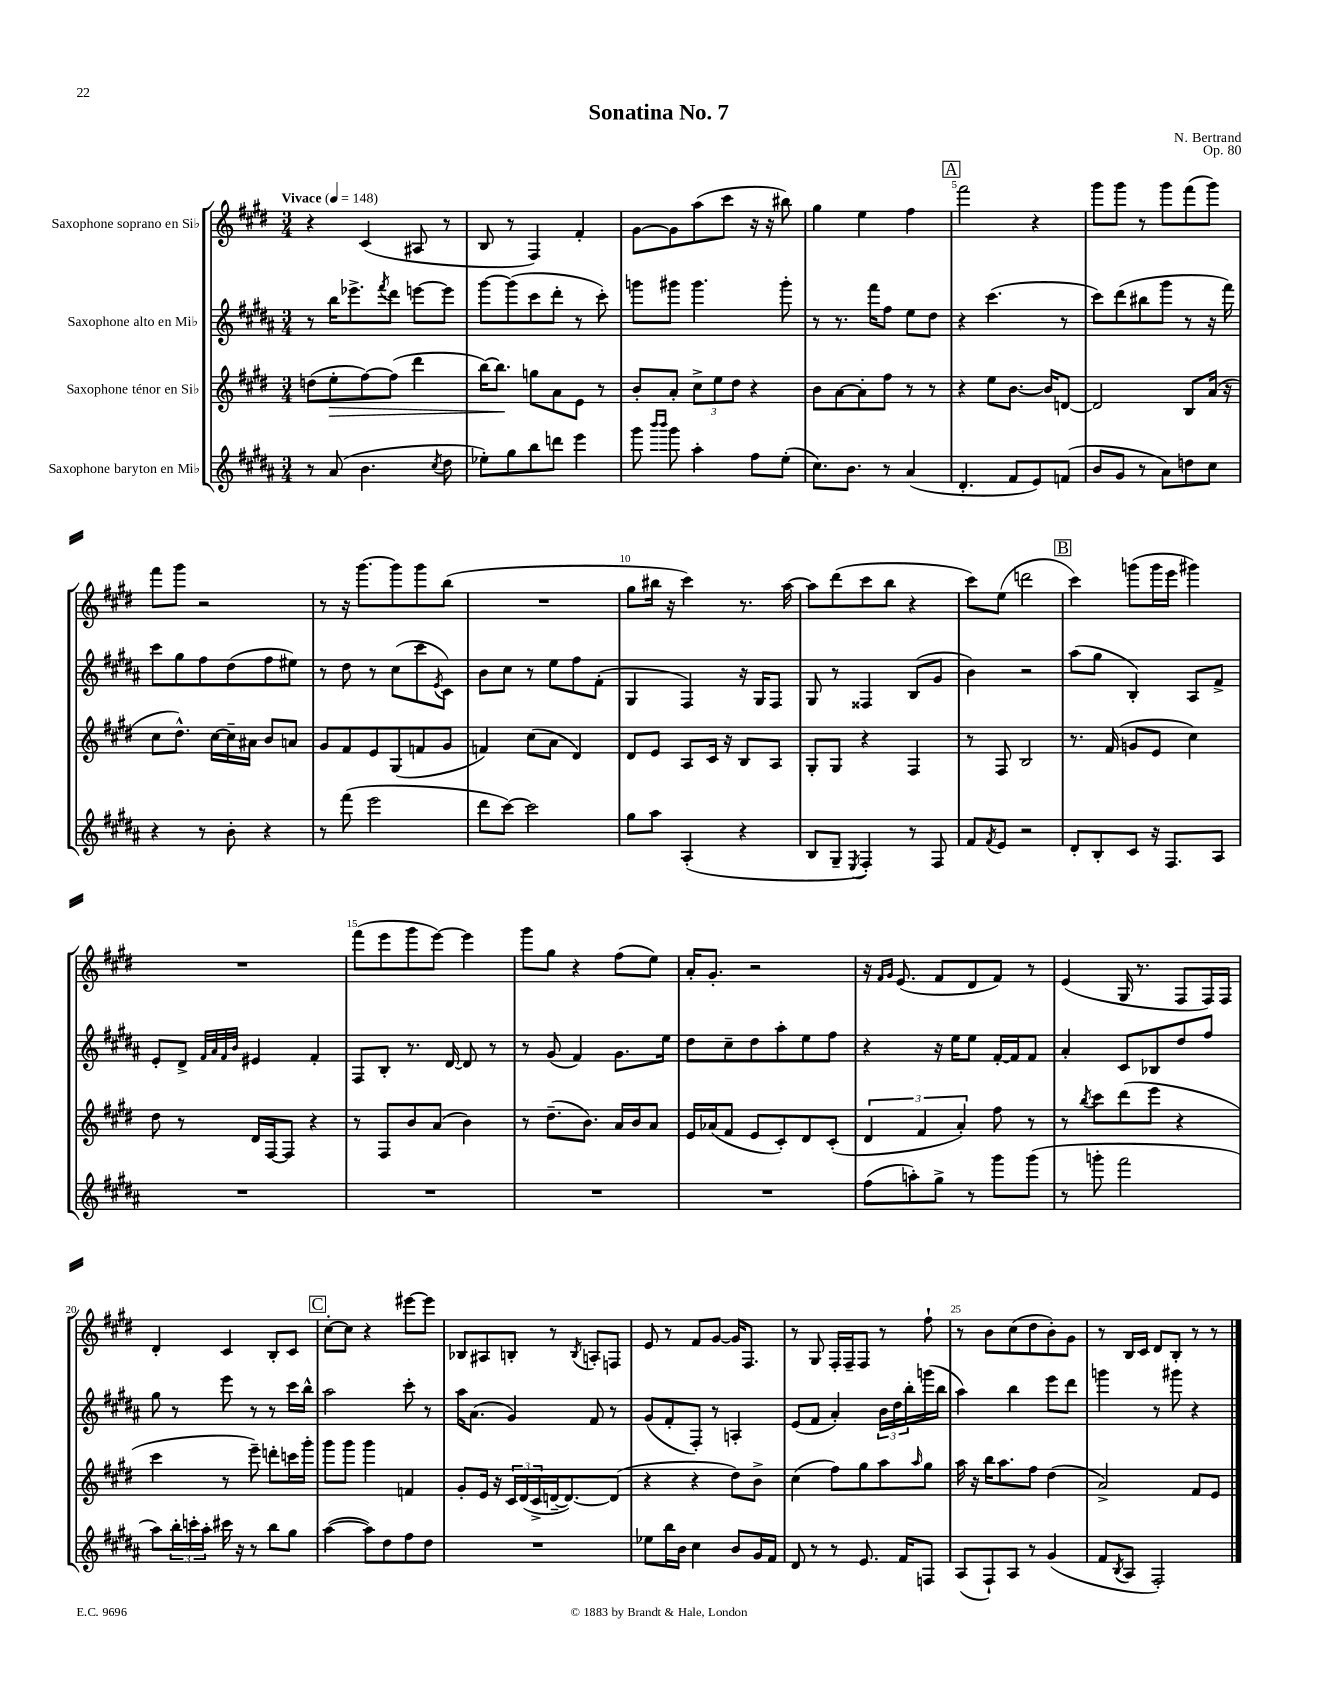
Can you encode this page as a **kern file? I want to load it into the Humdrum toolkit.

**kern	**kern	**dynam	**kern	**kern
*part4	*part3	*part3	*part2	*part1
*staff4	*staff3	*staff3	*staff2	*staff1
*I"Saxophone baryton en Mi♭	*I"Saxophone ténor en Si♭	*	*I"Saxophone alto en Mi♭	*I"Saxophone soprano en Si♭
*clefG2	*clefG2	*	*clefG2	*clefG2
*k[f#c#g#d#a#]	*k[f#c#g#d#]	*	*k[f#c#g#d#a#]	*k[f#c#g#d#]
*M3/4	*M3/4	*	*M3/4	*M3/4
*MM148	*MM148	*	*MM148	*MM148
=1	=1	=1	=1	=1
!	!	!	!	!LO:TX:a:B:t=Vivace
8r	(8ddn\L	.	8r	4r
!	!	!LO:HP:b	!	!
(8a#/	8ee'\	>	16bb\KL	.
.	.	.	8.eee-X^\	.
4.b\	[8ff#\)	.	.	(4c#/
.	.	.	8qfff#/	.
.	(8ff#\J]	.	8ddd#\J	.
.	4ddd#\	.	[8eeen\L	8A#X/
8qcc#/	.	.	.	.
8dd#\	.	.	8eee\J]	8r
=2	=2	=2	=2	=2
8ee-X'\L)	[16bb\KL)	.	[8ggg#\L	8B/
.	8.bb\J]	.	.	.
8gg#\	.	.	(8ggg#\]	8r
8bb\	8ggn\L	]	8ccc#\	4F#/)
8dddn\J	8a\	.	8ddd#'\J	.
4eee\	8e\J	.	8r	4f#'/
.	8r	.	8ccc#'\)	.
=3	=3	=3	=3	=3
8ggg#\	8b'/L	.	8gggn\L	[8g#\L
16qqbbb/LL	.	.	.	.
16qqbbb/JJ	.	.	.	.
8ggg#\	8a'/J	.	8ggg#X\J	8g#\]
4aa#'\	12cc#^\L	.	4.ggg#\	(8aa\
.	12ee\	.	.	.
.	.	.	.	8ccc#\J
.	12dd#\J	.	.	.
8ff#\L	4r	.	.	16r
.	.	.	.	16r
(8ee'\J	.	.	8ggg#'\	8bb#X\)
=4	=4	=4	=4	=4
8.cc#\L)	8b\L	.	8r	4gg#\
.	[8a\	.	8.r	.
8.b\J	.	.	.	.
.	8a'\]	.	.	4ee\
.	.	.	16fff#\KL	.
8r	8ff#\J	.	8ff#\J	.
(4a#/	8r	.	8ee\L	4ff#\
.	8r	.	8dd#\J	.
!!LO:REH:place=s1:t=A
=5	=5	=5	=5	=5
4.d#'/	4r	.	4r	2fff#\
.	8ee\L	.	(4.ccc#\	.
8f#/L	[8.b\J	.	.	.
8e/)	.	.	.	4r
.	16b/KL]	.	.	.
(8fn/J	[8dn/J	.	8r	.
=6	=6	=6	=6	=6
8b/L	2d/]	.	8ccc#\L)	8ggg#\L
8g#/J	.	.	(8ddd#\	8ggg#\J
8r	.	.	8bb#X\	8r
8a#\L)	.	.	8ggg#\J	8ggg#\L
8ddn\	8B/L	.	8r	(8fff#\
8cc#\J	(16a/Jk	.	16r	8ggg#\J)
.	16r	.	16fff#\)	.
!!LO:LB:g=z
=7	=7	=7	=7	=7
4r	8cc#\L	.	8ccc#\L	8fff#\L
.	8.dd#^^\J)	.	8gg#\	8ggg#\J
8r	.	.	8ff#\	2r
.	[16cc#\LL	.	.	.
8b'\	16cc#~\]	.	(8dd#\	.
.	16a#X\JJ	.	.	.
4r	8b/L	.	8ff#\	.
.	8an/J	.	8ee#X\J)	.
=8	=8	=8	=8	=8
8r	8g#/L	.	8r	8r
(8fff#\	8f#/	.	8dd#\	16r
.	.	.	.	[8.ggg#\L
2eee\	8e/	.	8r	.
.	(8G#/	.	(8cc#\L	8ggg#\]
.	8fn/	.	8ccc#\	8ggg#\
.	.	.	8qe/	.
.	8g#/J	.	8c#\J)	(8bb\J
=9	=9	=9	=9	=9
8ddd#\L	4fn/)	.	8b\L	2.r
[8ccc#\J)	.	.	8cc#\J	.
2ccc#\]	(8cc#\L	.	8r	.
.	8a\J	.	8ee\L	.
.	4d#/)	.	8ff#\	.
.	.	.	(8f#'\J	.
=10	=10	=10	=10	=10
8gg#\L	8d#/L	.	4G#/	8gg#\L
8aa#\J	8e/J	.	.	16bb#X\Jk
.	.	.	.	16r
(4A#'/	8A/L	.	4F#/)	4ccc#\)
.	16c#/Jk	.	.	.
.	16r	.	.	.
4r	8B/L	.	16r	8.r
.	.	.	16G#/KL	.
.	8A/J	.	8F#/J	.
.	.	.	.	[16aa\
=11	=11	=11	=11	=11
8B/L	8G#'/L	.	8G#/	8aa\L]
8G#~/J	8G#/J	.	8r	(8ddd#\
8qE/	.	.	.	.
4F#'/)	4r	.	4F##X/	8ccc#\
.	.	.	.	8bb\J
8r	4F#/	.	(8B/L	4r
8F#/	.	.	8g#/J	.
=12	=12	=12	=12	=12
8f#/L	8r	.	4b\)	8ccc#\L)
8qf#/	.	.	.	.
8e/J	8F#/	.	.	(8ee\J
2r	2B/	.	2r	2dddn\
!!LO:REH:place=s1:t=B
=13	=13	=13	=13	=13
8d#'/L	8.r	.	(8aa#\L	4ccc#\)
8B'/	.	.	8gg#\J	.
.	(16f#/	.	.	.
8c#/J	8gn/L	.	4B'/)	(8gggn\L
16r	8e/J	.	.	16ggg\L
8.F#/L	.	.	.	16eee\JJ
.	4cc#\)	.	8A#/L	4ggg#X\)
8A#/J	.	.	8f#^/J	.
!!LO:LB:g=z
=14	=14	=14	=14	=14
2.r	8dd#\	.	8e'/L	2.r
.	8r	.	8d#^/J	.
.	.	.	32qqf#/LLL	.
.	.	.	32qqa#/	.
.	.	.	32qqf#/	.
.	.	.	32qqb/JJJ	.
.	16d#/LL	.	4e#X/	.
.	[16F#/J	.	.	.
.	8F#/J]	.	.	.
.	4r	.	4f#'/	.
=15	=15	=15	=15	=15
2.r	8r	.	8F#/L	(8fff#\L
.	8F#/L	.	8B'/J	8eee\
.	8b/	.	8.r	8ggg#\
.	(8a/J	.	.	[8eee\J)
.	.	.	[16d#/	.
.	4b\)	.	8d#/]	4eee\]
.	.	.	8r	.
=16	=16	=16	=16	=16
2.r	8r	.	8r	8ggg#\L
.	(8.dd#~\L	.	(8g#/	8gg#\J
.	.	.	4f#/)	4r
.	8.b\J)	.	.	.
.	16a/LL	.	8.g#\L	(8ff#\L
.	16b/J	.	.	.
.	8a/J	.	.	8ee\J)
.	.	.	16ee\Jk	.
=17	=17	=17	=17	=17
2.r	16e/LL	.	8dd#\L	16a'/KL
.	(16a-X/J	.	.	8.g#'/J
.	8f#/J	.	8cc#~\	.
.	8e/L	.	8dd#\	2r
.	8c#'/)	.	8aa#'\	.
.	8d#/	.	8ee\	.
.	(8c#'/J	.	8ff#\J	.
=18	=18	=18	=18	=18
(8ff#\L	6d#/	.	4r	16r
.	.	.	.	16qqf#/LL
.	.	.	.	16qqg#/JJ
.	.	.	.	(8.e/
8aan'\)	.	.	.	.
.	6f#/	.	.	.
8gg#^\J	.	.	16r	8f#/L
.	.	.	16ee\KL	.
.	6a'/)	.	.	.
8r	.	.	8ee\J	8d#/
8ggg#\L	8ff#\	.	[16f#'/LL	8f#/J)
.	.	.	16f#/J]	.
(8ggg#\J	8r	.	8f#/J	8r
=19	=19	=19	=19	=19
8r	8r	.	4a#'/	(4e/
.	8qbb/	.	.	.
8gggn'\	8ccc#\L	.	.	.
2fff#\	(8ddd#\	.	8c#/L	16G#/
.	.	.	.	8.r
.	8eee\J	.	8B-X/	.
.	4r	.	8dd#/	8F#/L
.	.	.	8ff#/J	16F#/L)
.	.	.	.	16F#/JJ
!!LO:LB:g=z
=20	=20	=20	=20	=20
8aa#\L)	4ccc#\	.	8gg#\	4d#'/
24bb'\L	.	.	8r	.
24cccn'\	.	.	.	.
24aa#'\JJ	.	.	.	.
16ccc#X\	8r	.	8eee\	4c#/
16r	.	.	.	.
8r	8eee~\)	.	8r	.
8bb\L	8dddn'\L	.	8r	8B'/L
8gg#\J	16cccn\L	.	16ccc#\LL	8c#/J
.	16ggg#'\JJ	.	16bb^^\JJ	.
!!LO:REH:place=s1:t=C
=21	=21	=21	=21	=21
([4aa#\	8ggg#\L	.	2aa#\	[8cc#'\L
.	8ggg#\J	.	.	8cc#\J]
8aa#\L])	4ggg#\	.	.	4r
8dd#\	.	.	.	.
8ff#\	4fn/	.	8ccc#'\	[8eee#X\L
8dd#\J	.	.	8r	8eee#\J]
=22	=22	=22	=22	=22
2.r	8g#'/L	.	16aa#\KL	8B-X/L
.	.	.	(8.a#\J	.
.	16e/Jk	.	.	8A#X/
.	16r	.	.	.
.	24c#/LL	.	4g#/)	8Bn'/J
.	(24d#/	.	.	.
.	24c#^/	.	.	.
.	[16dn~/J	.	.	8r
.	8.d/_)	.	.	.
.	.	.	.	8qB/
.	.	.	8f#/	8An'/L
.	(8d/J]	.	8r	8Fn/J
=23	=23	=23	=23	=23
8ee-X\L	4r	.	(8g#/L	8e/
16bb\L	.	.	8f#'/	8r
16b\JJ	.	.	.	.
4cc#\	4r	.	8F#'/J)	8f#/L
.	.	.	8r	[8g#/J
8b/L	8dd#\L)	.	4An'/	16g#/KL]
.	.	.	.	8.F#/J
16g#/L	8b^\J	.	.	.
16f#/JJ	.	.	.	.
=24	=24	=24	=24	=24
8d#/	(4cc#\	.	(8e/L	8r
8r	.	.	8f#/J	8G#/
8r	8ff#\L)	.	4a#'/)	16F#'/LL
.	.	.	.	16F#~/J
8.e/	8gg#\	.	.	8F#/J
.	8aa\	.	24b\LL	8r
.	.	.	24dd#\	.
16f#/KL	.	.	.	.
.	.	.	24bb'\	.
.	16qqaa/	.	.	.
8Fn/J	8gg#\J	.	(16gggn\	8ff#`\
.	.	.	16bb\JJ	.
=25	=25	=25	=25	=25
(8A#/L	16aa\	.	4aa#\)	8r
.	16r	.	.	.
8F#`/)	16bb\KL	.	.	8b\L
.	8.aa\	.	.	.
8A#/J	.	.	4bb\	(8cc#\
8r	8ff#\J	.	.	8dd#\
(4g#/	(4dd#\	.	8eee\L	8b'\)
.	.	.	8ddd#\J	8g#\J
=26	=26	=26	=26	=26
8f#/L	2a^/)	.	4gggn\	8r
8qB/	.	.	.	.
8A#/J	.	.	.	16B/LL
.	.	.	.	16c#/JJ
2F#'/)	.	.	8r	8d#/L
.	.	.	8ggg#X\	8B'/J
.	8f#/L	.	4r	8r
.	8e/J	.	.	8r
==	==	==	==	==
*-	*-	*-	*-	*-
